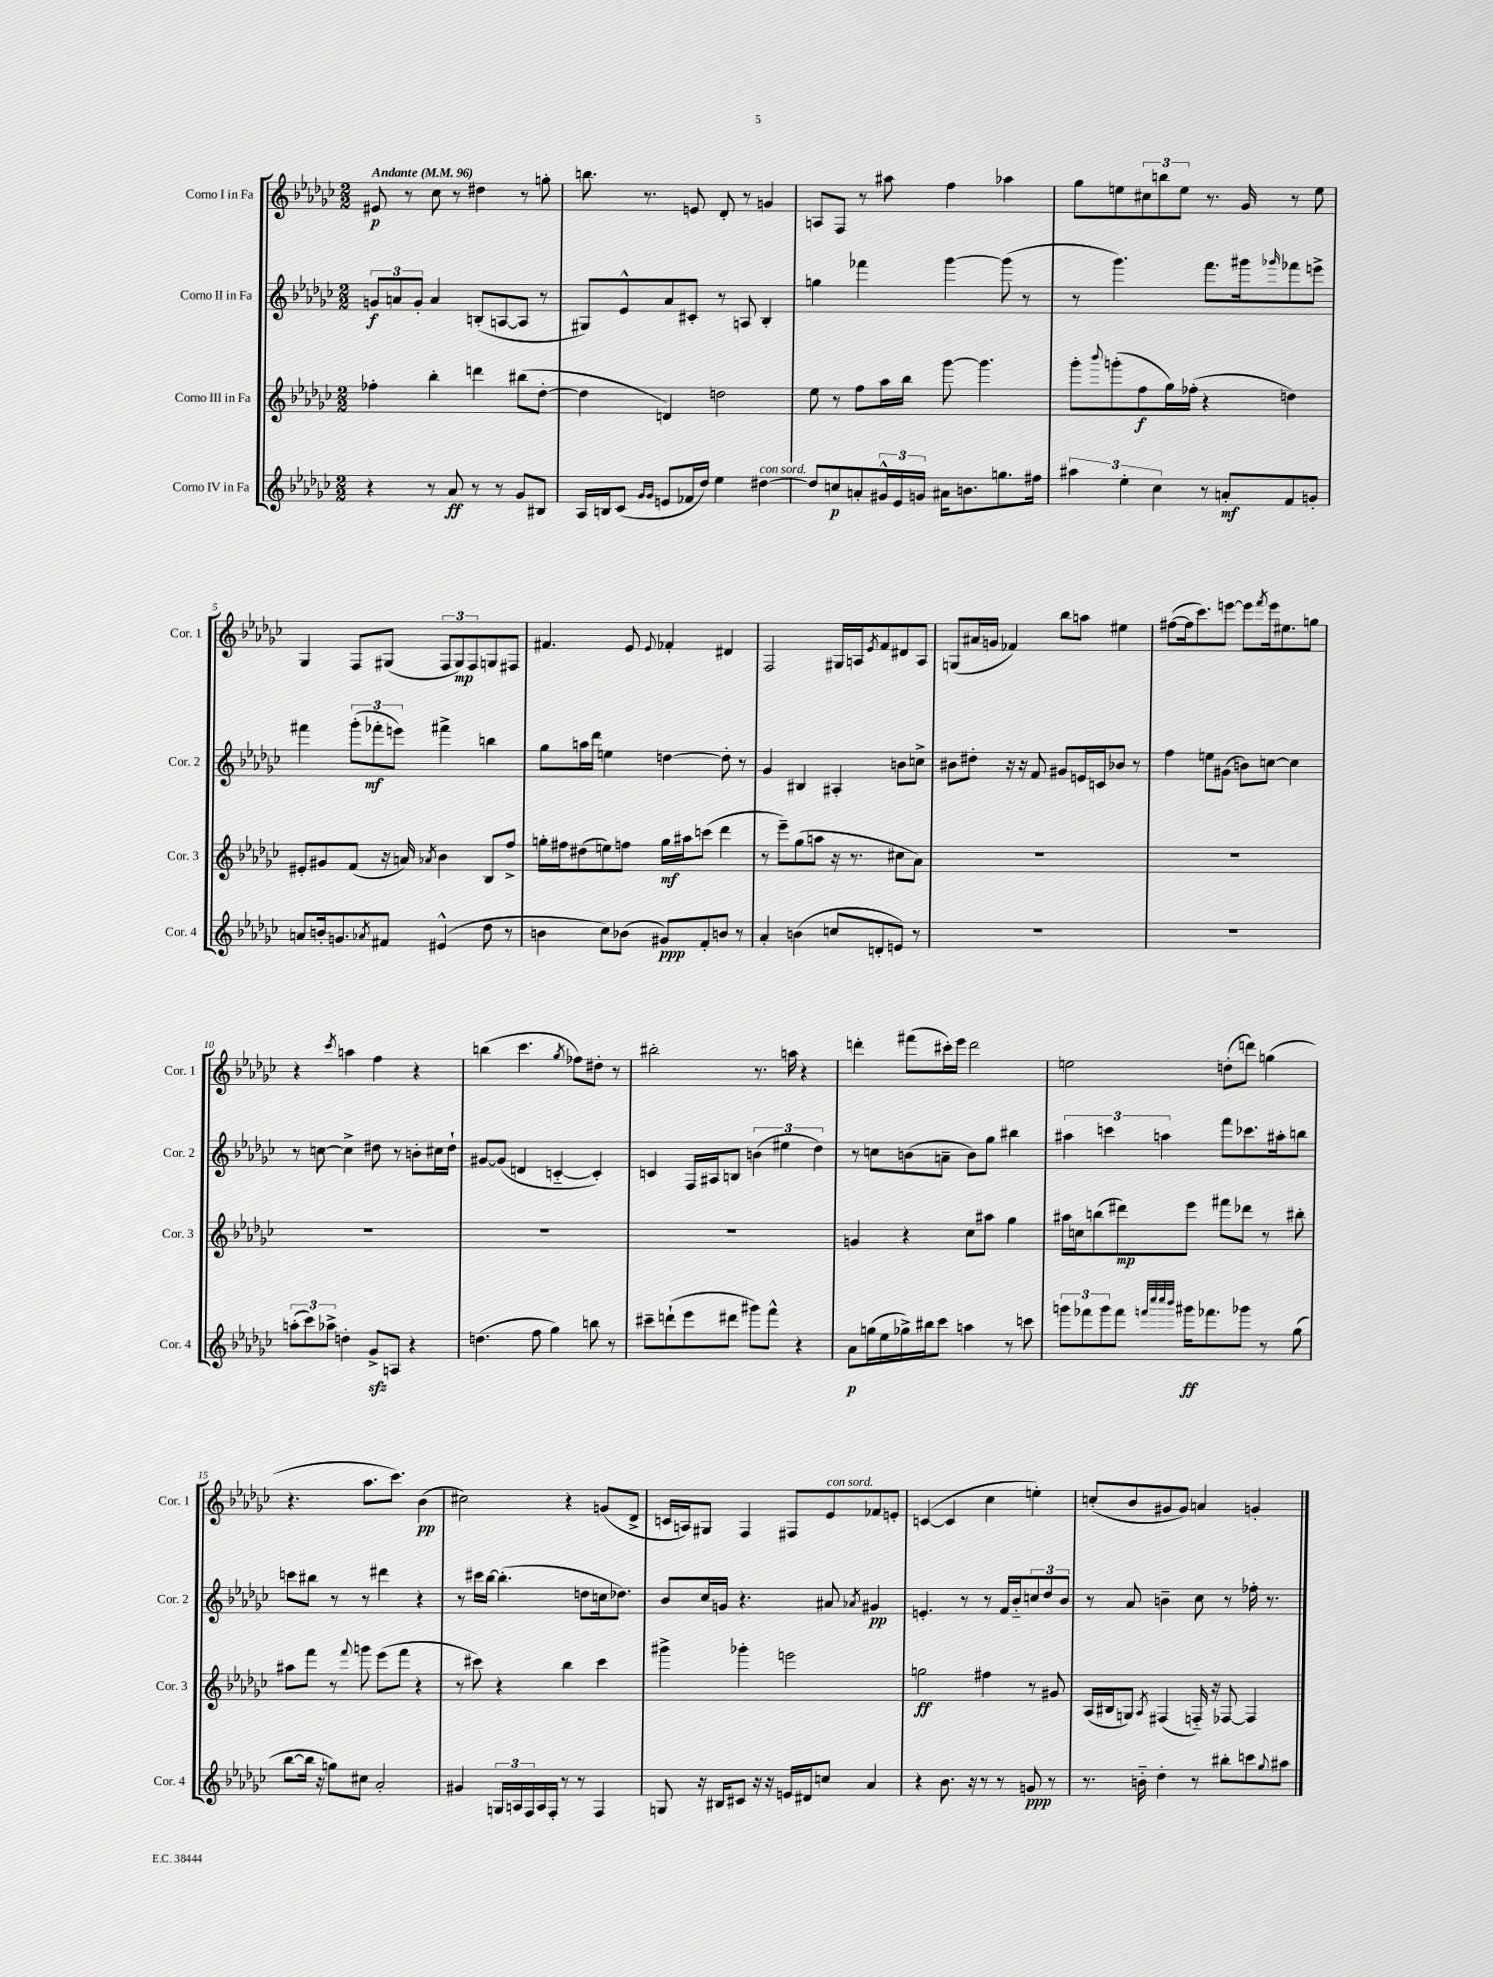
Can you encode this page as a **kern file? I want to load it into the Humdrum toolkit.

**kern	**dynam	**kern	**dynam	**kern	**dynam	**kern	**dynam
*part4	*part4	*part3	*part3	*part2	*part2	*part1	*part1
*staff4	*staff4	*staff3	*staff3	*staff2	*staff2	*staff1	*staff1
*I"Corno IV in Fa	*	*I"Corno III in Fa	*	*I"Corno II in Fa	*	*I"Corno I in Fa	*
*I'Cor. 4	*	*I'Cor. 3	*	*I'Cor. 2	*	*I'Cor. 1	*
*clefG2	*	*clefG2	*	*clefG2	*	*clefG2	*
*k[b-e-a-d-g-c-]	*	*k[b-e-a-d-g-c-]	*	*k[b-e-a-d-g-c-]	*	*k[b-e-a-d-g-c-]	*
*M2/2	*	*M2/2	*	*M2/2	*	*M2/2	*
*MM96	*	*MM96	*	*MM96	*	*MM96	*
=1	=1	=1	=1	=1	=1	=1	=1
!	!	!	!	!	!	!LO:TX:a:B:t=Andante	!
4r	.	4ff-X'\	.	12gn/L	f	8e#X/	p
.	.	.	.	12an/	.	.	.
.	.	.	.	.	.	8r	.
.	.	.	.	12g'/J	.	.	.
8r	.	4bb-'\	.	4a/	.	8cc-\	.
8a-/	ff	.	.	.	.	8r	.
8r	.	4dddn\	.	(8Bn'/L	.	4dd#X\	.
8r	.	.	.	[8An/	.	.	.
8g-/L	.	(8bb#X\L	.	8A/J]	.	8r	.
8B#X/J	.	[8dd-'\J	.	8r	.	8ggn'\	.
=2	=2	=2	=2	=2	=2	=2	=2
16A-/LL	.	4dd-\]	.	8G#X/L)	.	8.bbn\	.
16Bn/J	.	.	.	.	.	.	.
(8c-/J	.	.	.	8e-^^/	.	.	.
.	.	.	.	.	.	8.r	.
16qqg-/LL	.	.	.	.	.	.	.
16qqg-/JJ	.	.	.	.	.	.	.
8en/L	.	4dn/)	.	8a-/	.	.	.
16f-X/L	.	.	.	8c#X'/J	.	8en/	.
16dd-/JJ)	.	.	.	.	.	.	.
4ee-\	.	2ddn\	.	8r	.	8d-'/	.
.	.	.	.	8An/	.	8r	.
!LO:TX:a:i:t=con sord.	!	!	!	!	!	!	!
[4dd#X\	.	.	.	4B-'/	.	4gn/	.
=3	=3	=3	=3	=3	=3	=3	=3
8dd#/L]	.	8ee-\	.	4ggn\	.	8An/L	.
8ccn/	p	8r	.	.	.	8F/J	.
8an'/	.	8ff\L	.	4fff-X\	.	8r	.
24g#X^^/L	.	16aa-\L	.	.	.	8aa#X\	.
24e-/	.	.	.	.	.	.	.
.	.	16bb-\JJ	.	.	.	.	.
24gn/JJ	.	.	.	.	.	.	.
16a#X\KL	.	[8ggg-\	.	[4ggg-\	.	4ff\	.
8.bn\	.	.	.	.	.	.	.
.	.	4.ggg-\]	.	.	.	.	.
8.ggn\	.	.	.	(8ggg-\]	.	4aa-X\	.
.	.	.	.	8r	.	.	.
16ff#X\Jk	.	.	.	.	.	.	.
=4	=4	=4	=4	=4	=4	=4	=4
6aa#X\	.	8ggg-'\L	.	8r	.	8gg-\L	.
.	.	8qqbbb-/	.	.	.	.	.
.	.	(8gggn'\	.	4.ggg-\)	.	8een\	.
6ee-'\	.	.	.	.	.	.	.
.	.	8ff\	f	.	.	12cc#X\	.
6cc-\	.	.	.	.	.	12bbn\	.
.	.	16gg-\L)	.	.	.	.	.
.	.	.	.	.	.	12ee\J	.
.	.	(16ff-X'\JJ	.	.	.	.	.
8r	.	4r	.	8.fff\L	.	8.r	.
8an'/L	mf	.	.	.	.	.	.
.	.	.	.	16ggg#X\k	.	16g-/	.
.	.	.	.	16qqggg-X/	.	.	.
8f/	.	4ddn\)	.	8fff-X\	.	8r	.
8gn'/J	.	.	.	8eeen^\J	.	8ee\	.
!!LO:LB:g=z
=5	=5	=5	=5	=5	=5	=5	=5
8an/L	.	8e#X'/L	.	4fff#X\	.	4G-/	.
16bn'/k	.	8g#X/	.	.	.	.	.
8.gn/	.	.	.	.	.	.	.
.	.	(8f/J	.	(12ggg-'\L	.	8F/L	.
.	.	.	.	12fff-X'\	mf	.	.
8qa-X/	.	.	.	.	.	.	.
8f#X/J	.	16r	.	.	.	(8G#X/J	.
.	.	.	.	12eeen\J)	.	.	.
.	.	16an/)	.	.	.	.	.
.	.	8qa-X/	.	.	.	.	.
(4e#X^^/	.	4b-\	.	4fff#X^\	.	12F/L	.
.	.	.	.	.	.	12G#/)	mp
.	.	.	.	.	.	12F/	.
8dd-\	.	8B-/L	.	4bbn\	.	8Gn/	.
8r	.	8ff^/J	.	.	.	8F#X/J	.
=6	=6	=6	=6	=6	=6	=6	=6
4bn\	.	16ggn'\LL	.	8gg-\L	.	4.f#X/	.
.	.	16ff#X\J	.	.	.	.	.
.	.	(8dd#X\	.	16aan\L	.	.	.
.	.	.	.	16ddd-\JJ	.	.	.
8cc-\L)	.	8een\)	.	4een\	.	.	.
(8b-X\J	.	8ffn\J	.	.	.	8e-/	.
.	.	.	.	.	.	8qqe-/	.
8g#X/L)	ppp	16gg\LL	mf	[4ddn\	.	4f-X'/	.
.	.	16aa#X\J	.	.	.	.	.
8f'/	.	(8cccn\J	.	.	.	.	.
8bn/J	.	4ddd-\	.	8dd'\]	.	4d#X/	.
8r	.	.	.	8r	.	.	.
=7	=7	=7	=7	=7	=7	=7	=7
4a-'/	.	8r	.	4g-/	.	2F/	.
.	.	8eee-~\L)	.	.	.	.	.
(4bn\	.	(8gg-\	.	4B#X/	.	.	.
.	.	8aan\J	.	.	.	.	.
8ccn/L	.	16r	.	4A#X'/	.	16G#X/LL	.
.	.	8.r	.	.	.	16An/J	.
.	.	.	.	.	.	8qe-/	.
8dn'/	.	.	.	.	.	8f/	.
8en/J)	.	8cc#X\L	.	8bn\L	.	8d#X/	.
8r	.	8a-\J)	.	8ccn^\J	.	8A/J	.
=8	=8	=8	=8	=8	=8	=8	=8
1r	.	1r	.	8b#X\L	.	(8Gn/L	.
.	.	.	.	8dd#X'\J	.	16a#X/L	.
.	.	.	.	.	.	16gn/JJ	.
.	.	.	.	16r	.	4f-X/)	.
.	.	.	.	16r	.	.	.
.	.	.	.	8f/	.	.	.
.	.	.	.	8g#X/L	.	8bb-\L	.
.	.	.	.	16en/L	.	8aan\J	.
.	.	.	.	16cn/J	.	.	.
.	.	.	.	8b-X/J	.	4ee#X\	.
.	.	.	.	8r	.	.	.
=9	=9	=9	=9	=9	=9	=9	=9
1r	.	1r	.	4ff\	.	([8ff#X\L	.
.	.	.	.	.	.	16ff#\k]	.
.	.	.	.	.	.	8.ccc-\)	.
.	.	.	.	8een\L	.	.	.
.	.	.	.	(8g#X\J	.	[8eeen\J	.
.	.	.	.	8bn\L)	.	8eee\L]	.
.	.	.	.	.	.	8qfff/	.
.	.	.	.	[8ccn\J	.	16eee\k	.
.	.	.	.	.	.	8.ee#X\	.
.	.	.	.	4cc\]	.	.	.
.	.	.	.	.	.	8ggn\J	.
!!LO:LB:g=z
=10	=10	=10	=10	=10	=10	=10	=10
(12aan'\L	.	1r	.	8r	.	4r	.
12ccc-\)	.	.	.	.	.	.	.
.	.	.	.	[8ccn\	.	.	.
12aa-X^\J	.	.	.	.	.	.	.
.	.	.	.	.	.	8qccc-/	.
4ddn'\	.	.	.	4cc^\]	.	4aan\	.
8g-zz^/L	.	.	.	8dd#X\	.	4ff\	.
8An/J	.	.	.	8r	.	.	.
4r	.	.	.	8bn'\L	.	4r	.
.	.	.	.	16cc#X\L	.	.	.
.	.	.	.	16dd#`\JJ	.	.	.
=11	=11	=11	=11	=11	=11	=11	=11
(4.ddn\	.	1r	.	[8g#X/L	.	(4bbn\	.
.	.	.	.	(8g#/J]	.	.	.
.	.	.	.	4dn/	.	4.ccc-\	.
8ff\	.	.	.	.	.	.	.
4gg-\)	.	.	.	[4cn/	.	.	.
.	.	.	.	.	.	8qgg-/	.
.	.	.	.	.	.	8ff-X\L)	.
8bbn\	.	.	.	4c'/])	.	8dd#X'\J	.
8r	.	.	.	.	.	8r	.
=12	=12	=12	=12	=12	=12	=12	=12
8ccc#X~\L	.	1r	.	4cn/	.	2bb#X'\	.
(8dddn`\	.	.	.	.	.	.	.
8eee-\	.	.	.	16F/LL	.	.	.
.	.	.	.	16A#X/J	.	.	.
8ddd#X\J	.	.	.	8Bn/J	.	.	.
8ggg#X\L)	.	.	.	(6bn\	.	8.r	.
8fff^^\J	.	.	.	.	.	.	.
.	.	.	.	6ee#X\	.	.	.
.	.	.	.	.	.	16aan\	.
4r	.	.	.	.	.	4r	.
.	.	.	.	6dd-\)	.	.	.
=13	=13	=13	=13	=13	=13	=13	=13
8a-\L	p	4gn/	.	8r	.	4dddn'\	.
(16ggn\L	.	.	.	8ccn\L	.	.	.
16ee-\	.	.	.	.	.	.	.
16gg-X^\)	.	4r	.	(8bn\	.	(8fff#X\L	.
16bb#X\J	.	.	.	.	.	.	.
8ccc-\J	.	.	.	8an~\J	.	16ccc#X'\L)	.
.	.	.	.	.	.	16eee-\JJ	.
4aan\	.	8cc-\L	.	8b\L)	.	2ddd\	.
.	.	8aa#X\J	.	8gg-\J	.	.	.
8r	.	4gg-\	.	4bb#X\	.	.	.
8cccn\	.	.	.	.	.	.	.
=14	=14	=14	=14	=14	=14	=14	=14
12gggn\L	.	16aa#X\LL	.	6aa#X\	.	2een\	.
.	.	16ccn\J	.	.	.	.	.
12fff-X\	.	.	.	.	.	.	.
.	.	(8bbn\	.	.	.	.	.
12ggg\	.	.	.	6cccn\	.	.	.
8fff-\J	.	8ddd#X\)	mp	.	.	.	.
.	.	.	.	6aan\	.	.	.
32qqfffn/LLL	.	.	.	.	.	.	.
32qqcccc-/	.	.	.	.	.	.	.
32qqcccc-/	.	.	.	.	.	.	.
32qqbbb-/JJJ	.	.	.	.	.	.	.
16ggg#X\KL	ff	8eee-\J	.	.	.	.	.
8.fff-X\	.	.	.	.	.	.	.
.	.	8fff#X\L	.	8fff\L	.	(8ddn'\L	.
8ggg-X\J	.	8ddd-X\J	.	8.ccc-X\	.	8dddn\J)	.
8r	.	8r	.	.	.	(4ggn\	.
.	.	.	.	16aa#X'\k	.	.	.
(8gg-\	.	8bb#X'\	.	8bbn\J	.	.	.
!!LO:LB:g=z
=15	=15	=15	=15	=15	=15	=15	=15
[8bb-\L	.	8aa#X\L	.	8cccn\L	.	4.r	.
16bb-\Jk]	.	8fff\J	.	8bb#X\J	.	.	.
16r	.	.	.	.	.	.	.
8ggn\L)	.	8r	.	8r	.	.	.
.	.	8qqfff/	.	.	.	.	.
8cc#X\J	.	8gggn\	.	8r	.	8.aa-\L	.
2a-'/	.	(8eee-\L	.	4ddd#X\	.	.	.
.	.	.	.	.	.	8.ccc-\J)	.
.	.	8fff\J	.	.	.	.	.
.	.	4r	.	4r	.	(4b-\	pp
=16	=16	=16	=16	=16	=16	=16	=16
4g#X/	.	8r	.	8r	.	2cc#X\)	.
.	.	8ccc#X\)	.	16ccc#X\LL	.	.	.
.	.	.	.	[16bb-\JJ	.	.	.
24Gn/LL	.	4r	.	(4.bb-'\]	.	.	.
24An/	.	.	.	.	.	.	.
24F/	.	.	.	.	.	.	.
16A/	.	.	.	.	.	.	.
16F'/JJ	.	.	.	.	.	.	.
8r	.	4bb-\	.	.	.	4r	.
8r	.	.	.	8ddn\L	.	.	.
4F/	.	4ccc#\	.	16ccn\k	.	(8gn/L	.
.	.	.	.	8.dd-X\J)	.	.	.
.	.	.	.	.	.	8d-^/J	.
=17	=17	=17	=17	=17	=17	=17	=17
8Gn/	.	4ggg#X^\	.	8b-/L	.	16cn/LL	.
.	.	.	.	.	.	16An/J)	.
16r	.	.	.	16cc-/L	.	8G#X/J	.
16B#X/KL	.	.	.	16gn/JJ	.	.	.
8c#X/J	.	4ggg-X'\	.	4.r	.	4F/	.
16r	.	.	.	.	.	.	.
16r	.	.	.	.	.	.	.
16en/LL	.	2eeen\	.	.	.	8F#X/L	.
16d#X/J	.	.	.	.	.	.	.
!	!	!	!	!	!	!LO:TX:a:i:t=con sord.	!
8ccn/J	.	.	.	8a#X/	.	8e-/	.
.	.	.	.	8qa-X/	.	.	.
4a-/	.	.	.	4g#X/	pp	8f-X/	.
.	.	.	.	.	.	8en'/J	.
=18	=18	=18	=18	=18	=18	=18	=18
4r	.	2ggn\	ff	4.en'/	.	([4cn/	.
8.b-\	.	.	.	.	.	4c/]	.
.	.	.	.	8r	.	.	.
16r	.	.	.	.	.	.	.
8r	.	4ff#X\	.	8r	.	4cc-\	.
8r	.	.	.	16f/LL	.	.	.
.	.	.	.	16b-/J	.	.	.
8gn/	ppp	8r	.	12ccn/	.	4een'\)	.
.	.	.	.	12dd-/	.	.	.
8r	.	8g#X/	.	.	.	.	.
.	.	.	.	12b-/J	.	.	.
=19	=19	=19	=19	=19	=19	=19	=19
8.r	.	(16A-/LL	.	8r	.	(8ccn'/L	.
.	.	16B#X/J	.	.	.	.	.
.	.	8Gn/J)	.	8a-/	.	8b-/	.
16bn\	.	.	.	.	.	.	.
.	.	8qA-/	.	.	.	.	.
4dd-'\	.	(4F#X/	.	4bn~\	.	8g#X/	.
.	.	.	.	.	.	8g#/J)	.
8r	.	16Fn/)	.	8cc-\	.	4an/	.
.	.	16r	.	.	.	.	.
8bb#X'\L	.	[8F-X/	.	8r	.	.	.
8cccn\	.	4F-/]	.	16ff-X'\	.	4gn'/	.
.	.	.	.	8.r	.	.	.
8qqgg-/	.	.	.	.	.	.	.
8aa#X\J	.	.	.	.	.	.	.
==	==	==	==	==	==	==	==
*-	*-	*-	*-	*-	*-	*-	*-
